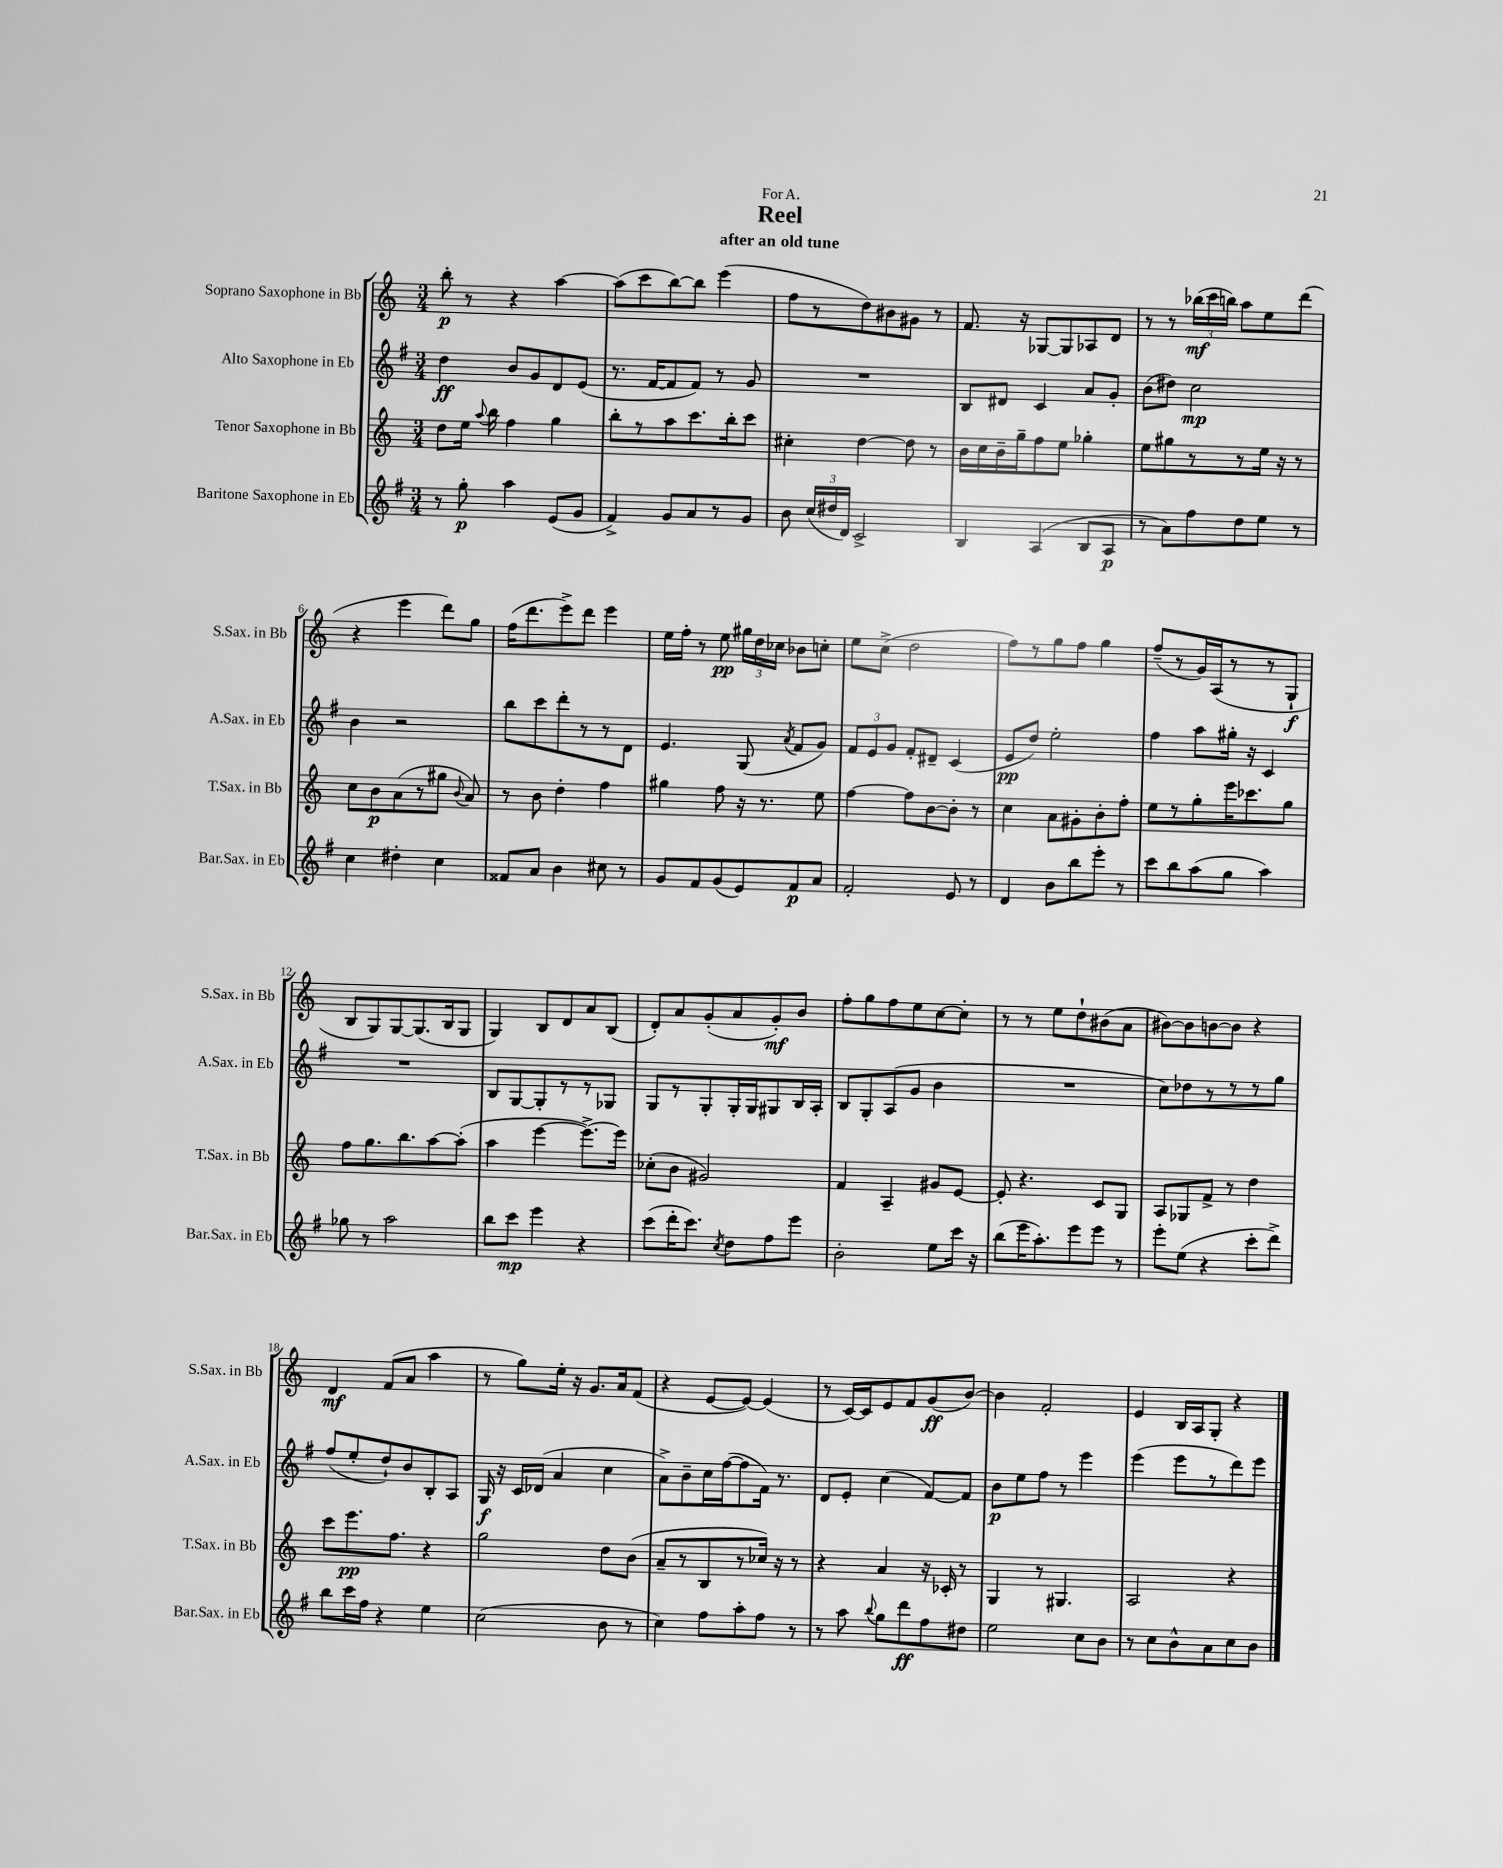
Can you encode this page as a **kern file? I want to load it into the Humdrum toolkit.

**kern	**dynam	**kern	**dynam	**kern	**dynam	**kern	**dynam
*part4	*part4	*part3	*part3	*part2	*part2	*part1	*part1
*staff4	*staff4	*staff3	*staff3	*staff2	*staff2	*staff1	*staff1
*I"Baritone Saxophone in Eb	*	*I"Tenor Saxophone in Bb	*	*I"Alto Saxophone in Eb	*	*I"Soprano Saxophone in Bb	*
*I'Bar.Sax. in Eb	*	*I'T.Sax. in Bb	*	*I'A.Sax. in Eb	*	*I'S.Sax. in Bb	*
*clefG2	*	*clefG2	*	*clefG2	*	*clefG2	*
*k[f#]	*	*k[]	*	*k[f#]	*	*k[]	*
*M3/4	*	*M3/4	*	*M3/4	*	*M3/4	*
=1	=1	=1	=1	=1	=1	=1	=1
8r	.	8dd\L	.	4dd\	ff	8bb'\	p
8gg'\	p	16ee\Jk	.	.	.	8r	.
.	.	8qqaa/	.	.	.	.	.
.	.	16bb\	.	.	.	.	.
4aa\	.	4ff\	.	8b/L	.	4r	.
.	.	.	.	8g/	.	.	.
(8e/L	.	4gg\	.	8d/	.	[4aa\	.
8g/J	.	.	.	(8e/J	.	.	.
=2	=2	=2	=2	=2	=2	=2	=2
4f#^/)	.	8bb'\L	.	8.r	.	(8aa\L]	.
.	.	8r	.	.	.	8ccc\	.
.	.	.	.	[16f#/KL	.	.	.
8g/L	.	8aa\	.	8f#/]	.	[8bb\)	.
8a/	.	8.ccc\	.	8f#/J)	.	8bb\J]	.
8r	.	.	.	8r	.	(4eee\	.
.	.	16bb'\k	.	.	.	.	.
8g/J	.	8ccc\J	.	8g/	.	.	.
=3	=3	=3	=3	=3	=3	=3	=3
8b\	.	4cc#X'\	.	2.r	.	8ff\L	.
(24cc/LL	.	.	.	.	.	8r	.
24dd#X/	.	.	.	.	.	.	.
24d/JJ)	.	.	.	.	.	.	.
2c^/	.	[4dd\	.	.	.	8dd\)	.
.	.	.	.	.	.	8b#X\	.
.	.	8dd\]	.	.	.	8g#X\J	.
.	.	8r	.	.	.	8r	.
=4	=4	=4	=4	=4	=4	=4	=4
4B/	.	16b\LL	.	8B/L	.	8.f/	.
.	.	16cc\	.	.	.	.	.
.	.	16b~\	.	8d#X/J	.	.	.
.	.	16gg~\J	.	.	.	16r	.
(4A/	.	8ff\	.	4c/	.	[8G-X/L	.
.	.	8ee\J	.	.	.	8G-/]	.
8B/L	.	4gg-X'\	.	8a/L	.	8A-X/	.
8A/J	p	.	.	8g'/J	.	8d/J	.
=5	=5	=5	=5	=5	=5	=5	=5
8r	.	8ee\L	.	(8b\L	.	8r	.
8a\L)	.	8gg#X\	.	8dd#X\J)	.	8r	.
8ff#\	.	8r	.	2cc\	mp	(24bb-X\LL	mf
.	.	.	.	.	.	24ccc\	.
.	.	.	.	.	.	24bbn\JJ)	.
8dd\	.	8r	.	.	.	8aa\L	.
8ee\J	.	16ee\Jk	.	.	.	8ee\	.
.	.	16r	.	.	.	.	.
8r	.	8r	.	.	.	(8ddd\J	.
!!LO:LB:g=z
=6	=6	=6	=6	=6	=6	=6	=6
4cc\	.	8cc\L	.	4b\	.	4r	.
.	.	8b\	p	.	.	.	.
4dd#X'\	.	(8a\	.	2r	.	4eee\	.
.	.	8r	.	.	.	.	.
4cc\	.	8gg#X\J	.	.	.	8ddd\L)	.
.	.	8qqb/	.	.	.	.	.
.	.	8a/)	.	.	.	8gg\J	.
=7	=7	=7	=7	=7	=7	=7	=7
8f##X/L	.	8r	.	8bb\L	.	(16ff\KL	.
.	.	.	.	.	.	8.ddd\	.
8a/J	.	8b\	.	8ccc\	.	.	.
4b\	.	4dd'\	.	8ddd'\	.	8eee^\)	.
.	.	.	.	8r	.	8ddd\J	.
8cc#X\	.	4ff\	.	8r	.	4eee\	.
8r	.	.	.	8d\J	.	.	.
=8	=8	=8	=8	=8	=8	=8	=8
8g/L	.	4gg#X\	.	4.e/	.	16ee\LL	.
.	.	.	.	.	.	16ff'\JJ	.
8f#/	.	.	.	.	.	8r	.
(8g/	.	8ff\	.	.	.	8ee\	pp
8e/)	.	16r	.	(8G/	.	24gg#X\LL	.
.	.	.	.	.	.	24dd\	.
.	.	8.r	.	.	.	.	.
.	.	.	.	.	.	24cc-X\JJ	.
.	.	.	.	8qa/	.	.	.
8f#/	p	.	.	8f#/L	.	8b-X\L	.
8a/J	.	8ee\	.	8g/J)	.	8ccn'\J	.
=9	=9	=9	=9	=9	=9	=9	=9
2f#'/	.	[4ff\	.	12f#/L	.	8ee\L	.
.	.	.	.	12e/	.	.	.
.	.	.	.	.	.	(8cc^\J	.
.	.	.	.	12g/J	.	.	.
.	.	8ff\L]	.	8f#'/L	.	2dd\	.
.	.	[8b\	.	8d#X~/J	.	.	.
8e/	.	8b'\J]	.	(4c/	.	.	.
8r	.	8r	.	.	.	.	.
=10	=10	=10	=10	=10	=10	=10	=10
4d/	.	4cc\	.	8e/L	pp	8ff\L)	.
.	.	.	.	8dd/J)	.	8r	.
8b\L	.	8a\L	.	2ee'\	.	8gg\	.
8bb\	.	8g#X'\	.	.	.	8ff\J	.
8eee'\J	.	8b'\	.	.	.	4gg\	.
8r	.	8ff'\J	.	.	.	.	.
=11	=11	=11	=11	=11	=11	=11	=11
8ccc\L	.	8ee\L	.	4ff#\	.	(8ff~/L	.
8bb\	.	8r	.	.	.	8r	.
(8aa\	.	8gg'\	.	8aa\L	.	16g/L)	.
.	.	.	.	.	.	(16A/J	.
8gg\J	.	16eee\K	.	16gg#X'\Jk	.	8r	.
.	.	8.ccc-X\	.	16r	.	.	.
4aa\)	.	.	.	4c/	.	8r	.
.	.	8gg\J	.	.	.	8G`/J	f
!!LO:LB:g=z
=12	=12	=12	=12	=12	=12	=12	=12
8gg-X\	.	8ff\L	.	2.r	.	8B/L	.
8r	.	8.gg\	.	.	.	8G/)	.
2aa\	.	.	.	.	.	[8G/	.
.	.	8.bb\	.	.	.	.	.
.	.	.	.	.	.	(8.G/]	.
.	.	[8aa\	.	.	.	.	.
.	.	.	.	.	.	16B/k	.
.	.	(8aa'\J]	.	.	.	8G/J	.
=13	=13	=13	=13	=13	=13	=13	=13
8bb\L	.	4aa\	.	8B/L	.	4G/)	.
8ccc\J	mp	.	.	[8G/	.	.	.
4eee\	.	[4eee\	.	8G'/]	.	8B/L	.
.	.	.	.	8r	.	8d/	.
4r	.	8.eee^\L_)	.	8r	.	8a/	.
.	.	.	.	8G-X/J	.	(8B/J	.
.	.	16eee\Jk]	.	.	.	.	.
=14	=14	=14	=14	=14	=14	=14	=14
(8ccc\L	.	(8cc-X'\L	.	8G/L	.	8d'/L)	.
16ddd'\K	.	8b\J	.	8r	.	8a/	.
8.ccc\J)	.	.	.	.	.	.	.
.	.	2g#X/)	.	8G'/	.	(8g'/	.
8qcc/	.	.	.	.	.	.	.
8dd\L	.	.	.	16G'/L	.	8a/	.
.	.	.	.	16G/J	.	.	.
8ff#\	.	.	.	8G#X/	.	8g'/)	mf
8eee\J	.	.	.	16B/L	.	8b/J	.
.	.	.	.	16A'/JJ	.	.	.
=15	=15	=15	=15	=15	=15	=15	=15
2b'\	.	4f/	.	8B/L	.	8ff'\L	.
.	.	.	.	8G'/	.	8gg\	.
.	.	4A~/	.	(8A/	.	8ff\	.
.	.	.	.	8g/J	.	8ee\	.
8ee\L	.	8g#X/L	.	4b\	.	[8cc\	.
16ccc\Jk	.	[8e/J	.	.	.	8cc'\J]	.
16r	.	.	.	.	.	.	.
=16	=16	=16	=16	=16	=16	=16	=16
(8bb\L	.	8e'/]	.	2.r	.	8r	.
16eee\K	.	4.r	.	.	.	8r	.
8.aa'\)	.	.	.	.	.	.	.
.	.	.	.	.	.	8ee\L	.
8eee\	.	.	.	.	.	8dd`\	.
8eee\J	.	8c/L	.	.	.	(8b#X\	.
8r	.	8G/J	.	.	.	8a\J	.
=17	=17	=17	=17	=17	=17	=17	=17
8eee'\L	.	8A/L	.	8cc\L)	.	[8b#X\L)	.
(8ee\J	.	8G-X/	.	8dd-X\	.	8b#\]	.
4r	.	8f^/J	.	8r	.	[8bn\	.
.	.	8r	.	8r	.	8b\J]	.
8ccc'\L	.	4dd\	.	8r	.	4r	.
8ddd^\J)	.	.	.	8gg\J	.	.	.
!!LO:LB:g=z
=18	=18	=18	=18	=18	=18	=18	=18
8bb\L	.	8ccc\L	.	(8ff#/L	.	4d/	mf
16ccc\L	.	8.eee\	pp	8ee'/	.	.	.
16ff#\JJ	.	.	.	.	.	.	.
4r	.	.	.	8dd`/)	.	(8f/L	.
.	.	8.ff\J	.	.	.	.	.
.	.	.	.	8b/	.	8a/J	.
4ee\	.	4r	.	8B'/	.	4aa\	.
.	.	.	.	8A/J	.	.	.
=19	=19	=19	=19	=19	=19	=19	=19
(2cc\	.	2gg\	.	16G/	f	8r	.
.	.	.	.	16r	.	.	.
.	.	.	.	16c/LL	.	8gg\L)	.
.	.	.	.	(16d-X/JJ	.	.	.
.	.	.	.	4a/	.	16ee'\Jk	.
.	.	.	.	.	.	16r	.
.	.	.	.	.	.	8.g/L	.
8b\	.	8dd\L	.	4cc\	.	.	.
.	.	.	.	.	.	16a/k	.
8r	.	(8b\J	.	.	.	(8f/J	.
=20	=20	=20	=20	=20	=20	=20	=20
4cc\)	.	8a~/L	.	8a^\L)	.	4r	.
.	.	8r	.	8b~\	.	.	.
8ff#\L	.	8B/	.	16cc\L	.	[8e/L	.
.	.	.	.	([16ff#\J	.	.	.
8aa'\	.	8r	.	8ff#\]	.	8e/J_)	.
8ff#\J	.	16cc-X/Jk)	.	16f#\Jk)	.	(4e/]	.
.	.	16r	.	8.r	.	.	.
8r	.	8r	.	.	.	.	.
=21	=21	=21	=21	=21	=21	=21	=21
8r	.	4r	.	8d/L	.	8r	.
8aa\	.	.	.	8e'/J	.	[16c/LL)	.
.	.	.	.	.	.	16c/J]	.
8qqbb/	.	.	.	.	.	.	.
8gg\L	.	4a/	.	(4cc\	.	8e/	.
8ddd\	ff	.	.	.	.	8f/	.
8ff#\	.	16r	.	[8f#/L)	.	(8g/	ff
.	.	16c-X'/	.	.	.	.	.
8dd#X\J	.	8r	.	8f#/J]	.	[8b/J)	.
=22	=22	=22	=22	=22	=22	=22	=22
2ee\	.	4G/	.	8b\L	p	4b\]	.
.	.	.	.	8ee\	.	.	.
.	.	8r	.	8ff#\J	.	2f'/	.
.	.	4.G#X/	.	8r	.	.	.
8cc\L	.	.	.	4eee\	.	.	.
8b\J	.	.	.	.	.	.	.
=23	=23	=23	=23	=23	=23	=23	=23
8r	.	2A/	.	(4eee\	.	4e/	.
8cc\L	.	.	.	.	.	.	.
8b^^\	.	.	.	8eee\L	.	16B/LL	.
.	.	.	.	.	.	16A/J	.
8a\	.	.	.	8r	.	8G'/J	.
8cc\	.	4r	.	8ddd\)	.	4r	.
8b\J	.	.	.	8eee\J	.	.	.
==	==	==	==	==	==	==	==
*-	*-	*-	*-	*-	*-	*-	*-
